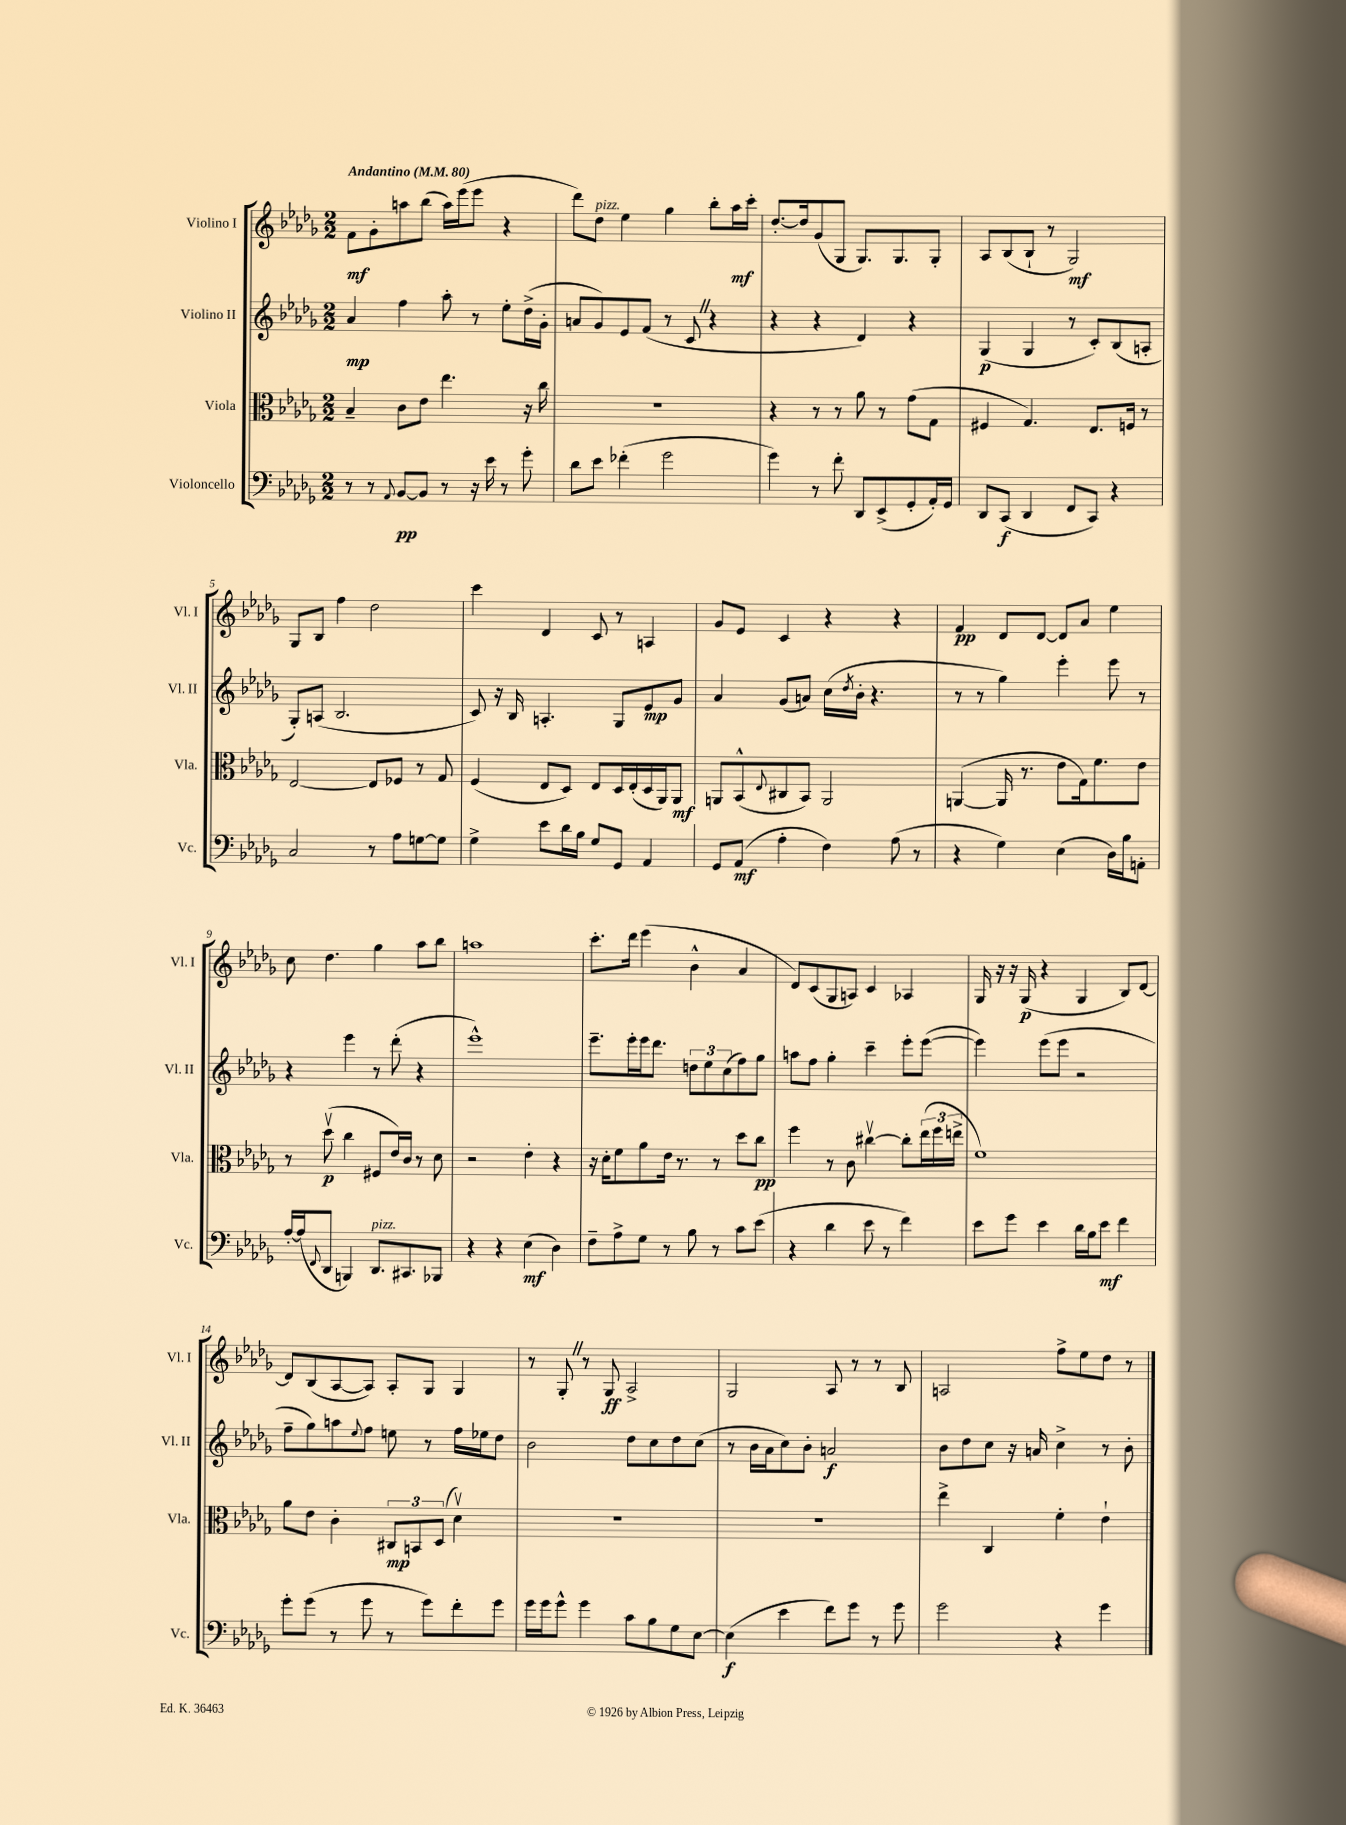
<<
\new StaffGroup <<
\new Staff = "s0" \with { instrumentName = "Violino I" shortInstrumentName = "Vl. I" } {
    \clef treble \key des \major \numericTimeSignature \time 2/2 \tempo "Andantino" 4 = 80
    f'8\mf ges'8-. a''8 bes''8( a''16) ees'''16( ees'''8 r4 |
    des'''8) des''8^\markup { \italic "pizz." } ees''4 ges''4 bes''8-. aes''16\mf c'''16-. |
    des''8.~-. des''16 ges'8( ges8 ges8.) ges8. ges8-. |
    aes8 bes8( bes8-! r8 ges2\mf) |
    ges8 bes8 f''4 des''2 |
    c'''4 des'4 c'8 r8 a4 |
    ges'8 ees'8 c'4 r4 r4 |
    f'4\pp des'8 des'8~ des'8 aes'8 ees''4 |
    c''8 des''4. ges''4 aes''8 bes''8 |
    a''1 |
    c'''8.-. des'''16 ees'''4( bes'4-^ aes'4 |
    des'8) c'8( ges8 a8) c'4 aes4 |
    ges16 r16 r16 ges16\p( r4 ges4 bes8) des'8~ |
    des'8 bes8( aes8~ aes8) aes8-. ges8 ges4 |
    r8 ges8-. \once \override BreathingSign.text = \markup { \musicglyph "scripts.caesura.straight" } \breathe r8 ges8\ff aes2-> |
    ges2 aes8 r8 r8 bes8 |
    a2 f''8-> ees''8 des''8 r8 \bar "|." |
}
\new Staff = "s1" \with { instrumentName = "Violino II" shortInstrumentName = "Vl. II" } {
    \clef treble \key des \major \numericTimeSignature \time 2/2
    aes'4\mp f''4 aes''8-. r8 ees''8-. des''16->( ges'16-. |
    a'8 ges'8) ees'8 f'8( r8 c'8 \once \override BreathingSign.text = \markup { \musicglyph "scripts.caesura.straight" } \breathe r4 |
    r4 r4 des'4) r4 |
    ges4\p( ges4 r8 c'8-.) bes8( a8-. |
    ges8-.) a8( bes2. |
    c'8) r16 bes16 a4.-. ges8 ees'8\mp ges'8 |
    aes'4 ges'8( a'8) c''16( \acciaccatura { des''8 } bes'16-. r4. |
    r8 r8 ges''4) ees'''4-. ees'''8 r8 |
    r4 ees'''4 r8 des'''8-.( r4 |
    ees'''1-^) |
    ees'''8.-- ees'''16-. ees'''16 des'''8. \tuplet 3/2 { d''8 ees''8 c''8( } f''8) ges''8 |
    a''8 f''8 ges''4-. c'''4-- ees'''8-. ees'''8~( |
    ees'''4) ees'''8( ees'''8 r2 |
    f''8-- ges''8) a''8 \appoggiatura { ees''8 } f''8 e''8 r8 f''16 ees''16 des''8 |
    bes'2 des''8 c''8 des''8 c''8( |
    r8 bes'16 aes'16 c''8) bes'8-. a'2\f |
    bes'8 des''8 c''8 r16 a'16 c''4-> r8 bes'8-. \bar "|." |
}
\new Staff = "s2" \with { instrumentName = "Viola" shortInstrumentName = "Vla." } {
    \clef alto \key des \major \numericTimeSignature \time 2/2
    bes4-- c'8 ees'8 ees''4. r16 c''16 |
    r1 |
    r4 r8 r8 aes'8 r8 ges'8( ges8 |
    fis4 ges4.) ees8. f16 r8 |
    ees2~ ees8 fes8 r8 ges8 |
    f4( ees8 des8) ees8 des16 ees16-.( des16 aes,16) aes,8\mf |
    a,8 bes,8-^( \appoggiatura { ees8 } cis8 bes,8) a,2 |
    a,4~( a,16 r8. ees'8 ges16) f'8. ees'8 |
    r8 des''8\upbow\p( c''4 fis8 ees'16) c'16 r8 des'8 |
    r2 ees'4-. r4 |
    r16 des'16-. f'8 aes'8 ees'16 r8. r8 des''8 c''8\pp |
    f''4 r8 c'8 cis''4~\upbow cis''8-. \tuplet 3/2 { ees''16( f''16 e''16-> } |
    f'1) |
    aes'8 ees'8 c'4-. \tuplet 3/2 { cis8\mp b,8 des8( } des'4\upbow) |
    R1 |
    R1 |
    ees''4-> c4 f'4-. ees'4-! \bar "|." |
}
\new Staff = "s3" \with { instrumentName = "Violoncello" shortInstrumentName = "Vc." } {
    \clef bass \key des \major \numericTimeSignature \time 2/2
    r8 r8 \appoggiatura { aes,8 } bes,8~\pp bes,8 r8 r16 ees'16 r8 ges'8-. |
    des'8 ees'8 fes'4-.( ges'2 |
    ges'4) r8 f'8-. des,8 ees,8->( ges,8-. aes,16-.) ges,16 |
    des,8 c,8\f( des,4 f,8 c,8) r4 |
    c2 r8 aes8 g8~ g8 |
    ges4-> ees'8 des'16 bes16 ges8 ges,8 aes,4 |
    ges,8 aes,8\mf( aes4-. f4) aes8( r8 |
    r4 ges4) ees4( des16) bes16 a,8-. |
    aes16~-. aes16( \appoggiatura { f,8 } des,8 b,,4) des,8.^\markup { \italic "pizz." } cis,8. bes,,8 |
    r4 r4 ees4\mf( des4) |
    f8-- aes8-> ges8 r8 bes8 r8 c'8 ees'8( |
    r4 des'4 ees'8 r8 f'4) |
    ees'8 ges'8 ees'4 des'16 bes16 ees'8\mf f'4 |
    ges'8-. ges'8( r8 ges'8 r8 ges'8) f'8-. ges'8 |
    ges'16 ges'16 ges'8-^ ges'4 c'8 bes8 ges8 ees8~ |
    ees4\f( ees'4 f'8) ges'8 r8 ges'8 |
    ges'2 r4 ges'4 \bar "|." |
}
>>
>>
